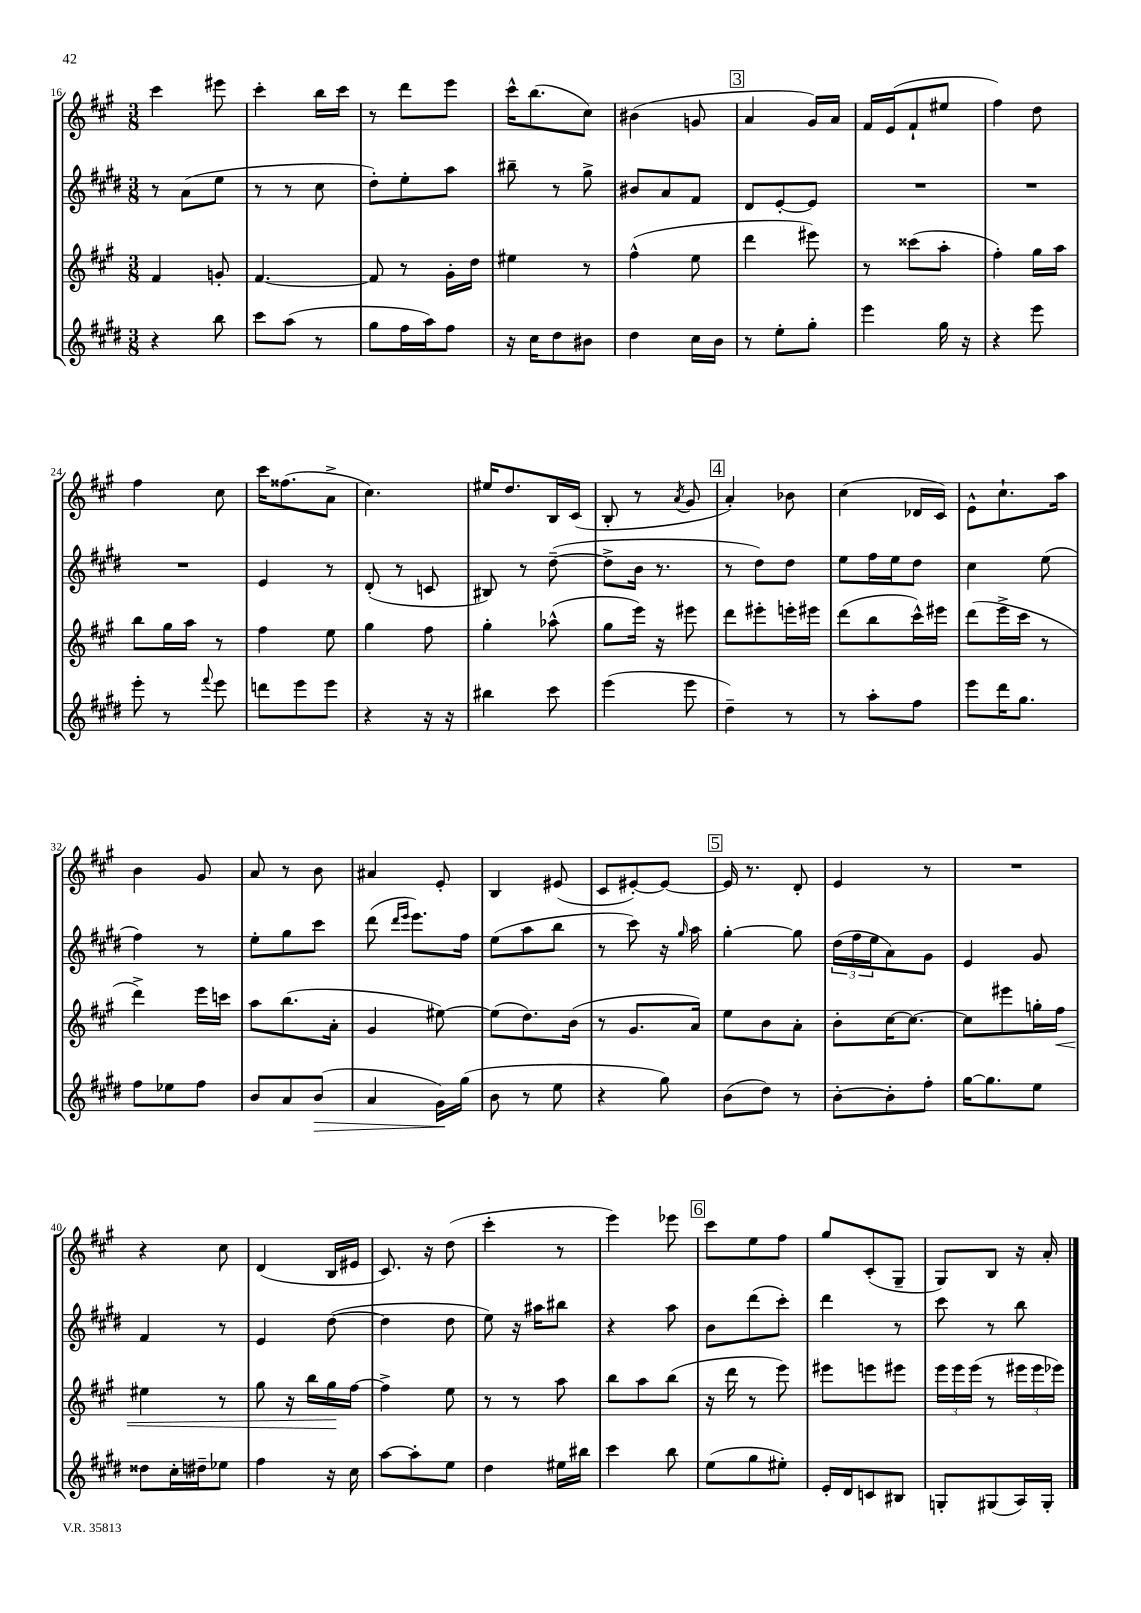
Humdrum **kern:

**kern	**kern	**kern	**kern
*staff4	*staff3	*staff2	*staff1
*clefG2	*clefG2	*clefG2	*clefG2
*k[f#c#g#d#]	*k[f#c#g#]	*k[f#c#g#d#]	*k[f#c#g#]
*M3/8	*M3/8	*M3/8	*M3/8
4r	4f#	8r	4ccc#
.	.	(8a	.
8bb	8g'	8ee	8eee#
=	=	=	=
8ccc#	[4.f#	8r	4ccc#'
(8aa	.	8r	.
8r	.	8cc#	16bb
.	.	.	16ccc#
=	=	=	=
8gg#	8f#]	8dd#')	8r
16ff#	8r	8ee'	8ddd
16aa)	.	.	.
8ff#	16g#'	8aa	8eee
.	16dd	.	.
=	=	=	=
16r	4ee#	8bb#~	16ccc#^^
16cc#	.	.	(8.bb
8dd#	.	8r	.
8b#	8r	8gg#^	8cc#)
=	=	=	=
4dd#	(4ff#^^	8b#	(4b#
.	.	8a	.
16cc#	8ee	8f#	8g
16b	.	.	.
=	=	=	=
8r	4ddd	8d#	4a
8ee'	.	[8e'	.
8gg#'	8eee#)	8e]	16g#)
.	.	.	16a
=	=	=	=
4eee	8r	4.r	16f#
.	.	.	(16e
.	(8ccc##	.	8f#`
16gg#	8aa'	.	8ee#
16r	.	.	.
=	=	=	=
4r	4ff#')	4.r	4ff#)
8eee	16gg#	.	8dd
.	16aa	.	.
=	=	=	=
8eee'	8bb	4.r	4ff#
8r	16gg#	.	.
.	16aa	.	.
8qqfff#	.	.	.
8eee	8r	.	8cc#
=	=	=	=
8ddd	4ff#	4e	16ccc#
.	.	.	(8.ff##
8eee	.	.	.
8eee	8ee	8r	8a^
=	=	=	=
4r	4gg#	(8d#'	4.cc#)
.	.	8r	.
16r	8ff#	8c	.
16r	.	.	.
=	=	=	=
4bb#	4gg#'	8B#)	16ee#
.	.	.	8.dd
.	.	8r	.
8ccc#	(8aa-^^	([8dd#~	16B
.	.	.	(16c#
=	=	=	=
(4eee	8gg#	8dd#^]	8B'
.	16eee)	16b	8r
.	16r	8.r	.
.	.	.	8qa
8eee	8eee#	.	8g#
=	=	=	=
4dd#~)	8ddd	8r	4a')
.	8eee#'	8dd#)	.
8r	16eee'	8dd#	8b-
.	16eee#	.	.
=	=	=	=
8r	(8ddd	8ee	(4cc#
8aa'	8bb	16ff#	.
.	.	16ee	.
8ff#	16ccc#^^)	8dd#	16d-
.	16eee#	.	16c#)
=	=	=	=
8eee	(8ddd	4cc#	8e^^
16ddd#	16eee^	.	8.cc#`
8.gg#	16ccc#	.	.
.	8r	(8ee	.
.	.	.	16aa
=	=	=	=
8ff#	4ddd^)	4ff#)	4b
8ee-	.	.	.
8ff#	16eee	8r	8g#
.	16ccc	.	.
=	=	=	=
8b	8aa	8ee'	8a
8a	(8.bb	8gg#	8r
(8b	.	8ccc#	8b
.	16a'	.	.
=	=	=	=
4a	4g#	(8ddd#	4a#
.	.	16qqddd#	.
.	.	16qqeee	.
.	.	8.eee)	.
16g#)	[8ee#)	.	8e'
(16gg#	.	16ff#	.
=	=	=	=
8b	(8ee#]	(8ee	4B
8r	8.dd)	8aa	.
8ee	.	8bb	(8e#
.	(16b	.	.
=	=	=	=
4r	8r	8r	8c#
.	8.g#	8ccc#)	[8e#')
8gg#)	.	16r	8e#_
.	.	16qqgg#	.
.	16a)	16aa	.
=	=	=	=
(8b	8ee	[4gg#'	16e#]
.	.	.	8.r
8dd#)	8b	.	.
8r	8a'	8gg#]	8d'
=	=	=	=
[8b'	8b'	(24dd#	4e
.	.	24ff#	.
.	.	24ee	.
8b']	[16cc#	8a)	.
.	8.cc#_	.	.
8ff#'	.	8g#	8r
=	=	=	=
[16gg#	8cc#]	4e	4.r
8.gg#]	.	.	.
.	8eee#	.	.
8ee	16gg'	8g#	.
.	16ff#	.	.
=	=	=	=
8dd##	4ee#	4f#	4r
16cc#'	.	.	.
16dd#~	.	.	.
8ee-	8r	8r	8cc#
=	=	=	=
4ff#	8gg#	4e	(4d
.	16r	.	.
.	16bb	.	.
16r	16gg#	([8dd#	16B
16cc#	[16ff#	.	16e#
=	=	=	=
[8aa	4ff#^]	4dd#]	8.c#)
8aa']	.	.	.
.	.	.	16r
8ee	8ee	8dd#	(8dd
=	=	=	=
4dd#	8r	8ee)	4ccc#'
.	8r	16r	.
.	.	16aa#	.
16ee#	8aa	8bb#	8r
16bb#	.	.	.
=	=	=	=
4ccc#	8bb	4r	4eee)
.	8aa	.	.
8bb	(8bb	8aa	8eee-
=	=	=	=
(8ee	16r	8b	8ccc#
.	16ddd	.	.
8gg#	8r	(8ddd#	8ee
8ee#')	8eee)	8ccc#')	8ff#
=	=	=	=
16e'	8eee#	4ddd#	8gg#
16d#	.	.	.
8c	8eee	.	(8c#'
8B#	8eee#	8r	8G#~
=	=	=	=
8G'	24eee	8ccc#	8G#)
.	24eee	.	.
.	(24eee	.	.
(8G#	8r	8r	8B
16A)	24eee#	8bb	16r
.	24eee#	.	.
16G#'	.	.	16a'
.	24eee-)	.	.
==	==	==	==
*-	*-	*-	*-
